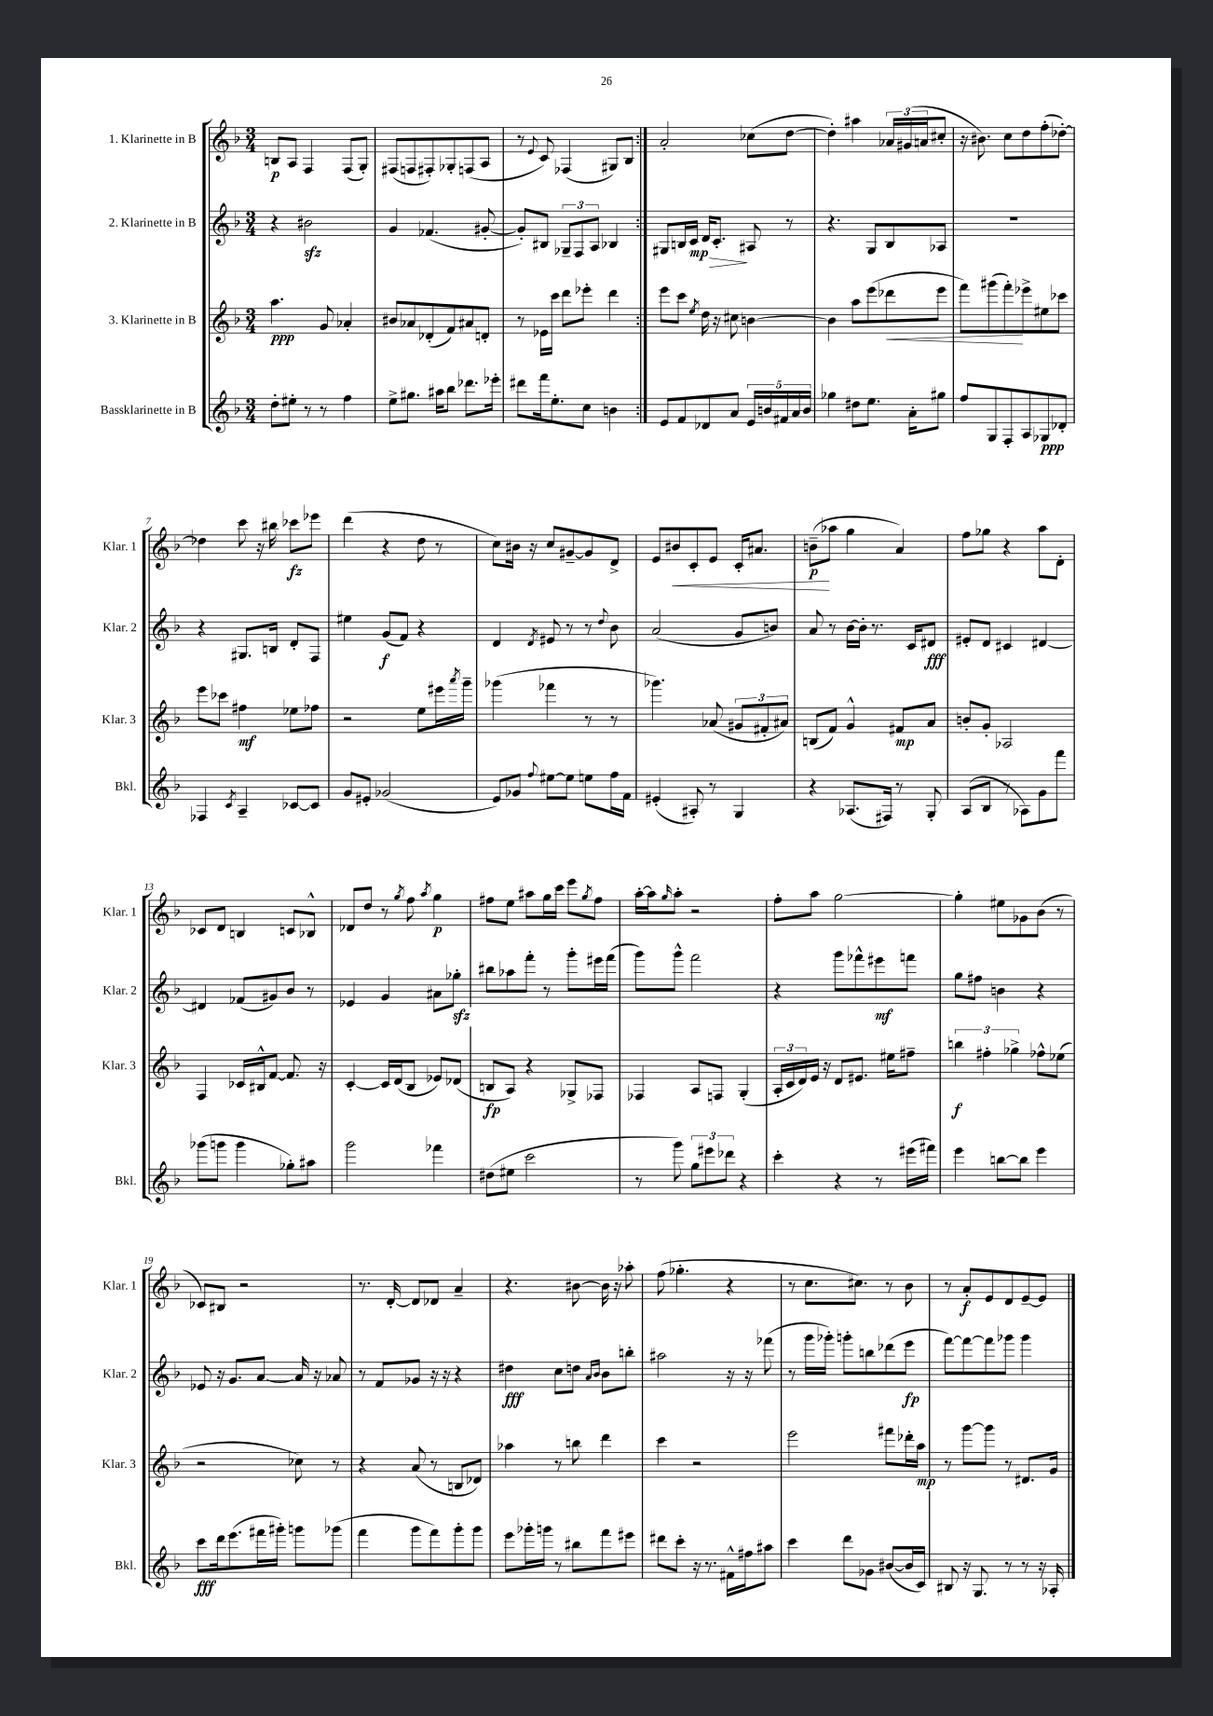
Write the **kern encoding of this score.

**kern	**dynam	**kern	**dynam	**kern	**dynam	**kern	**dynam
*part4	*part4	*part3	*part3	*part2	*part2	*part1	*part1
*staff4	*staff4	*staff3	*staff3	*staff2	*staff2	*staff1	*staff1
*I"Bassklarinette in B	*	*I"3. Klarinette in B	*	*I"2. Klarinette in B	*	*I"1. Klarinette in B	*
*I'Bkl.	*	*I'Klar. 3	*	*I'Klar. 2	*	*I'Klar. 1	*
*clefG2	*	*clefG2	*	*clefG2	*	*clefG2	*
*k[b-]	*	*k[b-]	*	*k[b-]	*	*k[b-]	*
*M3/4	*	*M3/4	*	*M3/4	*	*M3/4	*
=1	=1	=1	=1	=1	=1	=1	=1
8dd'\L	.	4.aa\	ppp	4r	.	8Bn/L	p
8ee#X'\J	.	.	.	.	.	8A/J	.
8r	.	.	.	2b#Xzz\	.	4F/	.
8r	.	8g/	.	.	.	.	.
4ff\	.	4a-X'/	.	.	.	(8F/L	.
.	.	.	.	.	.	8G'/J)	.
=2	=2	=2	=2	=2	=2	=2	=2
8ee^\L	.	8b#X/L	.	4g/	.	(8F#X/L	.
8.gg#X\J	.	8a-X/	.	.	.	8Fn/	.
.	.	(8d-X'/	.	(4.f-X/	.	8F#X'/)	.
16aa#X\KL	.	.	.	.	.	.	.
8bb-\J	.	8f/)	.	.	.	8G-X'/	.
8.ddd-X\L	.	8a#X/	.	.	.	(8Fn/	.
.	.	8dn'/J	.	[8g#X'/	.	8A/J	.
16eee-X'\Jk	.	.	.	.	.	.	.
=3	=3	=3	=3	=3	=3	=3	=3
8ddd#X\L	.	8r	.	8g#'/L])	.	8r	.
.	.	.	.	.	.	8qqe/	.
16fff\k	.	16e-X\LL	.	8B#X/J	.	8c/)	.
8.ee'\	.	16ccc\JJ	.	.	.	.	.
.	.	8ddd\L	.	12G-X~/L	.	(4F-X/	.
.	.	.	.	12F/	.	.	.
8cc\J	.	8eee-X'\J	.	.	.	.	.
.	.	.	.	12A/J	.	.	.
4bn\	.	4ddd\	.	4B-X/	.	8G#X/L)	.
.	.	.	.	.	.	8B-/J	.
=4:|!	=4:|!	=4:|!	=4:|!	=4:|!	=4:|!	=4:|!	=4:|!
8e/L	.	8eee\L	.	8G#X/L	.	2a'/	.
8f/	.	8ccc\J	.	16Bn/L	.	.	.
!	!	!	!	!	!LO:HP:b	!	!
.	.	.	.	16c/JJ	> mp	.	.
.	.	8qee/	.	.	.	.	.
8d-X/	.	16dd\	.	16d/KL	.	.	.
.	.	16r	.	8.c'/J	.	.	.
8a/J	.	8cc#X\	.	.	.	.	.
20e/LL	.	[4bn\	.	8A#X/	]	(8cc-X\L	.
20bn/	.	.	.	.	.	.	.
20f#X/	.	.	.	.	.	.	.
.	.	.	.	8r	.	[8dd\J	.
20a/	.	.	.	.	.	.	.
20b/JJ	.	.	.	.	.	.	.
=5	=5	=5	=5	=5	=5	=5	=5
4gg-X\	.	4b\]	.	4.r	.	4dd'\])	.
8dd#X\L	.	8aa\L	.	.	.	4aa#X\	.
8.ee\J	.	(8eee\	.	8G/L	.	.	.
!	!	!	!LO:HP:b	!	!	!	!
.	.	8ddd-X\	<	8B-/	.	24a-X/LL	.
.	.	.	.	.	.	(24g#X/	.
16a'\KL	.	.	.	.	.	.	.
.	.	.	.	.	.	24an/J	.
8gg#X\J	.	8eee\J	.	8A-X/J	.	8cc#X'/J	.
=6	=6	=6	=6	=6	=6	=6	=6
8ff/L	.	8fff\L)	.	2.r	.	16r	.
.	.	.	.	.	.	8.b#X\)	.
8G/	.	(8ggg#X\	.	.	.	.	.
8F'/	.	8fff'\)	.	.	.	8cc\L	.
8A/	.	8eee-X^\	[	.	.	8dd\	.
8G-X/	ppp	8ee#X\	.	.	.	(8ff'\	.
8d-X'/J	.	8ccc-X\J	.	.	.	[8dd-X'\J)	.
!!LO:LB:g=z
=7	=7	=7	=7	=7	=7	=7	=7
4F-X/	.	8eee\L	.	4r	.	4dd-X\]	.
.	.	8ccc-X\J	.	.	.	.	.
8qc/	.	.	.	.	.	.	.
4A~/	.	4ff#X\	mf	8.G#X/L	.	8ccc\	.
.	.	.	.	.	.	16r	.
.	.	.	.	16Bn/Jk	.	16bb#X\	.
[8c-X/L	.	8ee-X\L	.	8d'/L	.	8ccc-X\L	fz
8c-/J]	.	8ff-X\J	.	8F/J	.	8eee-X\J	.
=8	=8	=8	=8	=8	=8	=8	=8
8g/L	.	2r	.	4ee#X\	.	(4ddd\	.
8e#X'/J	.	.	.	.	.	.	.
(2g-X/	.	.	.	(8g/L	f	4r	.
.	.	.	.	8f/J)	.	.	.
.	.	8ee\L	.	4r	.	8dd\	.
.	.	16eee#X\L	.	.	.	8r	.
.	.	8qaaa/	.	.	.	.	.
.	.	16ggg~\JJ	.	.	.	.	.
=9	=9	=9	=9	=9	=9	=9	=9
8e/L)	.	(4ggg-X\	.	4d/	.	8cc\L)	.
8g-X/J	.	.	.	.	.	16b#X\Jk	.
.	.	.	.	.	.	16r	.
8qqff/	.	.	.	8qd/	.	.	.
[8ee#X\L	.	4fff-X\	.	8e#X/	.	8cc/L	.
8ee#\J]	.	.	.	8r	.	[8g#X~/	.
8een\L	.	8r	.	8r	.	8g#/]	.
.	.	.	.	8qqdd/	.	.	.
16ff\L	.	8r	.	8b-\	.	8d^/J	.
16f\JJ	.	.	.	.	.	.	.
=10	=10	=10	=10	=10	=10	=10	=10
(4e#X'/	.	4.ggg-X\)	.	(2a/	.	8e/L	.
!	!	!	!	!	!	!	!LO:HP:b
.	.	.	.	.	.	8b#X/	<
8A#X'/)	.	.	.	.	.	8c'/	.
8r	.	(8a-X/	.	.	.	8e/J	.
4G/	.	12g#X/L	.	8g/L	.	16c'/KL	.
.	.	.	.	.	.	8.a#X/J	.
.	.	12f#X'/	.	.	.	.	.
.	.	.	.	8bn/J)	.	.	.
.	.	12a#X/J)	.	.	.	.	.
=11	=11	=11	=11	=11	=11	=11	=11
4r	.	(8Bn/L	.	8a/	.	(8bn~\L	p
.	.	8f/J)	.	8r	.	8aa-X\J	[
(8.A-X/L	.	4g^^/	.	[16b-\LL	.	4gg\	.
.	.	.	.	16b-'\JJ]	.	.	.
.	.	.	.	8.r	.	.	.
16F#X/Jk)	.	.	.	.	.	.	.
8r	.	8f#X/L	mp	.	.	4a/)	.
.	.	.	.	16c/KL	.	.	.
8G'/	.	8a/J	.	8d#X/J	fff	.	.
=12	=12	=12	=12	=12	=12	=12	=12
(8A/L	.	8bn'/L	.	8e#X'/L	.	8ff\L	.
8B-/J	.	8g'/J	.	8d/J	.	8gg-X\J	.
8r	.	2A-X/	.	4c#X/	.	4r	.
8A-X\L)	.	.	.	.	.	.	.
8g\	.	.	.	[4d#X/	.	8aa\L	.
8fff\J	.	.	.	.	.	8d'\J	.
!!LO:LB:g=z
=13	=13	=13	=13	=13	=13	=13	=13
(8ggg-X\L	.	4F/	.	4d#X/]	.	8c-X/L	.
8gggn\J	.	.	.	.	.	8d/J	.
4ggg\	.	16c-X/LL	.	(8f-X/L	.	4Bn/	.
.	.	16B#X^^/J	.	.	.	.	.
.	.	[8f/J	.	8g#X/)	.	.	.
8gg-X'\L)	.	8.f/]	.	8b-/J	.	8cn/L	.
8aa#X\J	.	.	.	8r	.	8B-X^^/J	.
.	.	16r	.	.	.	.	.
=14	=14	=14	=14	=14	=14	=14	=14
2ggg\	.	[4c'/	.	4e-X/	.	8d-X/L	.
.	.	.	.	.	.	8dd/J	.
.	.	16c/LL]	.	4g/	.	8r	.
.	.	(16d/J	.	.	.	.	.
.	.	.	.	.	.	8qgg/	.
.	.	8B-/J	.	.	.	8ff\	.
.	.	.	.	.	.	8qaa/	.
4fff-X\	.	8e-X/L)	.	8a#X\L	.	4gg\	p
.	.	(8d-X/J	.	8gg-Xzz'\J	.	.	.
=15	=15	=15	=15	=15	=15	=15	=15
(8dd#X\L	.	8Bn/L	fp	8bb#X\L	.	8ff#X\L	.
8ee#X\J	.	8A/J)	.	8aa-X\	.	8ee\J	.
2ccc\	.	4r	.	8fff'\J	.	8aa#X\L	.
.	.	.	.	8r	.	16gg\L	.
.	.	.	.	.	.	16ccc\JJ	.
.	.	8G-X^/L	.	8ggg'\L	.	8eee\L	.
.	.	.	.	.	.	8qgg/	.
.	.	8F-X/J	.	16eee#X\L	.	8ff#\J	.
.	.	.	.	(16fff\JJ	.	.	.
=16	=16	=16	=16	=16	=16	=16	=16
8r	.	4F-X/	.	8ggg\L)	.	[16aa'\LL	.
.	.	.	.	.	.	16aa\J]	.
.	.	.	.	.	.	16qqgg/	.
8ggg\)	.	.	.	8ggg^^\J	.	8aa'\J	.
12gg\L	.	8A/L	.	2fff\	.	2r	.
12eee#X\	.	.	.	.	.	.	.
.	.	8Fn/J	.	.	.	.	.
12ddd-X\J	.	.	.	.	.	.	.
4r	.	(4G'/	.	.	.	.	.
=17	=17	=17	=17	=17	=17	=17	=17
4ccc'\	.	24A'/LL	.	4r	.	8ff'\L	.
.	.	24c/	.	.	.	.	.
.	.	24d/)	.	.	.	.	.
.	.	16e/JJ	.	.	.	8aa\J	.
.	.	16r	.	.	.	.	.
4r	.	8d/L	.	8ggg\L	.	[2gg\	.
.	.	8.e#X/J	.	8fff-X^^\	.	.	.
8r	.	.	.	8eee#X\	mf	.	.
.	.	16ee#X\KL	.	.	.	.	.
(16eee#X\LL	.	8ff#X~\J	.	8fffn\J	.	.	.
16fff#X\JJ)	.	.	.	.	.	.	.
=18	=18	=18	=18	=18	=18	=18	=18
4eee\	.	6bbn\	f	8gg\L	.	4gg'\]	.
.	.	.	.	8ff#X\J	.	.	.
.	.	6ff#X'\	.	.	.	.	.
[8bbn\L	.	.	.	4bn\	.	8ee#X\L	.
.	.	6gg-X^\	.	.	.	.	.
8bb\J]	.	.	.	.	.	8g-X\	.
4eee\	.	8ff-X^^\L	.	4r	.	(8b-\J	.
.	.	(8ee-X\J	.	.	.	8r	.
!!LO:LB:g=z
=19	=19	=19	=19	=19	=19	=19	=19
8ccc\L	fff	2r	.	8e-X/	.	8c-X/L)	.
16ddd\k	.	.	.	16r	.	8B#X/J	.
(8.eee\	.	.	.	8.g/L	.	.	.
.	.	.	.	.	.	2r	.
16fff#X\L	.	.	.	[8a/J	.	.	.
16ggg#X'\JJ)	.	.	.	.	.	.	.
8gggn\L	.	8cc-X\)	.	16a/]	.	.	.
.	.	.	.	16r	.	.	.
(8ggg-X\J	.	8r	.	8a-X/	.	.	.
=20	=20	=20	=20	=20	=20	=20	=20
4fff\	.	4r	.	8r	.	8.r	.
.	.	.	.	8f/L	.	.	.
.	.	.	.	.	.	[16d'/	.
8ggg\L	.	(8a/	.	8g-X/J	.	8d/L]	.
8fff\)	.	8r	.	16r	.	8d-X/J	.
.	.	.	.	16r	.	.	.
8ggg'\	.	8Bn/L	.	4r	.	4a~/	.
8ggg\J	.	8d-X/J)	.	.	.	.	.
=21	=21	=21	=21	=21	=21	=21	=21
8eee\L	.	4aa-X\	.	4dd#X\	fff	4.r	.
16ggg-X'\L	.	.	.	.	.	.	.
16gggn\JJ	.	.	.	.	.	.	.
8r	.	8r	.	8cc\L	.	.	.
8bb#X\L	.	8bbn\	.	8ddn\J	.	[8b#X\	.
.	.	.	.	16qqa/LL	.	.	.
.	.	.	.	16qqb-/JJ	.	.	.
8fff\	.	4ddd\	.	8b-\L	.	16b#\]	.
.	.	.	.	.	.	16r	.
8eee#X\J	.	.	.	8bbn'\J	.	8aa-X'\	.
=22	=22	=22	=22	=22	=22	=22	=22
8ddd#X\L	.	4ccc\	.	2aa#X\	.	(8ff\	.
8ccc'\J	.	.	.	.	.	4.gg-X'\	.
16r	.	2r	.	.	.	.	.
8.r	.	.	.	.	.	.	.
16f#X^^\LL	.	.	.	16r	.	4r	.
16ff#X\J	.	.	.	16r	.	.	.
8aa#X\J	.	.	.	(8fff-X\	.	.	.
=23	=23	=23	=23	=23	=23	=23	=23
4ccc\	.	2eee\	.	8r	.	8r	.
.	.	.	.	16ggg\LL	.	8.cc\L	.
.	.	.	.	16ggg-X'\JJ)	.	.	.
8ddd\L	.	.	.	8gggn'\L	.	.	.
.	.	.	.	.	.	8.cc#X\J)	.
8g-X\J	.	.	.	8bbn\	.	.	.
([8b#X/L	.	8fff#X\L	.	(8ddd-X\	.	8r	.
16b#/L]	.	16ddd-X'\L	.	8eee\J	fp	8b-\	.
16c/JJ)	.	16aa\JJ	mp	.	.	.	.
=24	=24	=24	=24	=24	=24	=24	=24
8B#X/	.	8r	.	[8fff\L)	.	8r	.
16r	.	[8ggg\L	.	8fff\_	.	8a'/L	f
8.G/	.	.	.	.	.	.	.
.	.	8ggg\J]	.	8fff\]	.	8e/	.
8r	.	8r	.	8ggg-X\J	.	8d/	.
8r	.	8.d#X/L	.	4ggg-\	.	[8e~/	.
16r	.	.	.	.	.	8e/J]	.
16A-X'/	.	16g/Jk	.	.	.	.	.
==	==	==	==	==	==	==	==
*-	*-	*-	*-	*-	*-	*-	*-
